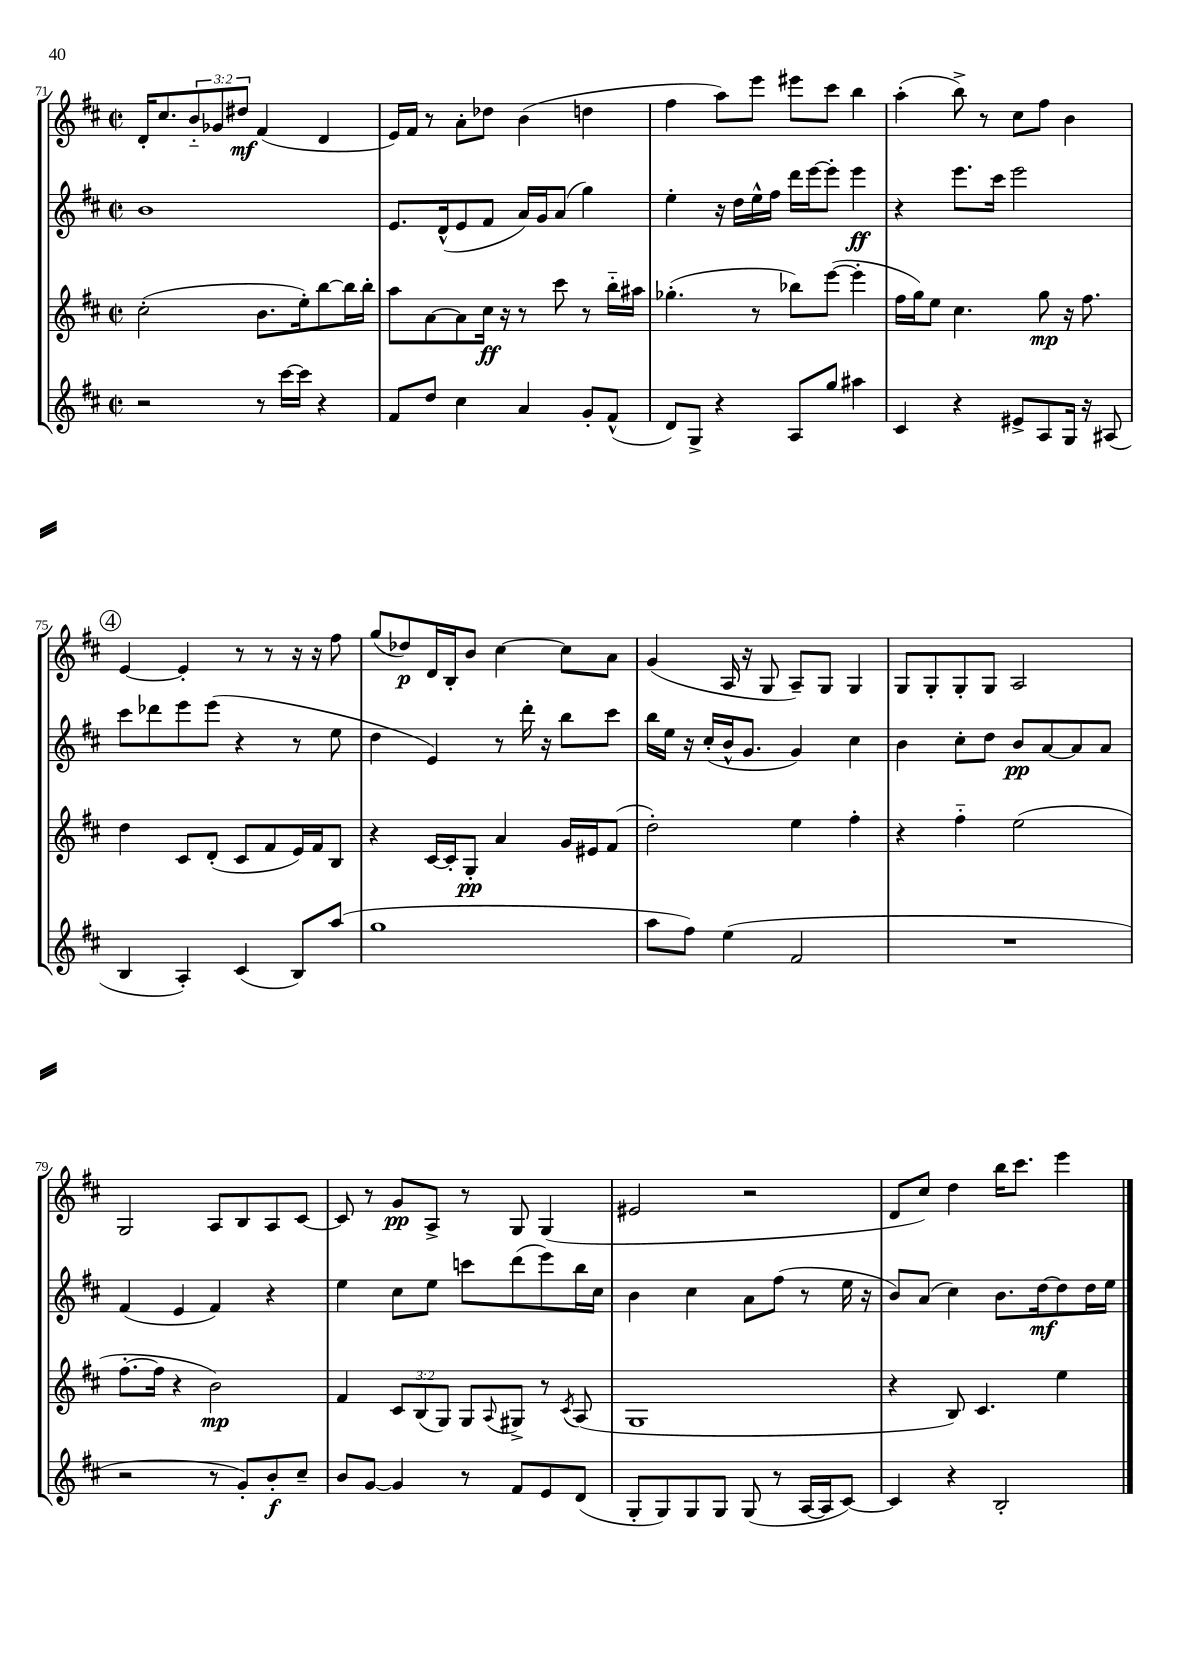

**kern	**kern	**kern	**kern
*staff4	*staff3	*staff2	*staff1
*clefG2	*clefG2	*clefG2	*clefG2
*k[f#c#]	*k[f#c#]	*k[f#c#]	*k[f#c#]
*M2/2	*M2/2	*M2/2	*M2/2
*met(c|)	*met(c|)	*met(c|)	*met(c|)
2r	(2cc#'\	1b	16d'/LK
.	.	.	8.cc#/
.	.	.	12b'~/
.	.	.	12g-/
.	.	.	12dd#/J
8r	8.b\L	.	(4f#/
[16ccc#\LL	.	.	.
16ccc#\]JJ	16ee'\k)	.	.
4r	[8bb\	.	4d/
.	16bb\]L	.	.
.	16bb'\JJ	.	.
=	=	=	=
8f#/L	8aa\L	8.e/L	16e/LL)
.	.	.	16f#/JJ
8dd/J	[8a\	.	8r
.	.	(16d^^/k	.
4cc#\	8a\]	8e/	8a'\L
.	16cc#\Jk	8f#/J	8dd-\J
.	16r	.	.
4a/	8r	16a/LL)	(4b\
.	.	16g/J	.
.	8ccc#\	(8a/J	.
8g'/L	8r	4gg\)	4dd\
(8f#^^/J	16bb'~\LL	.	.
.	16aa#\JJ	.	.
=	=	=	=
8d/L)	(4.gg-'\	4ee'\	4ff#\
8G^/J	.	.	.
4r	.	16r	8aa\L)
.	.	16dd\LL	.
.	8r	16ee^^\	8eee\J
.	.	16ff#\JJ	.
8A/L	8bb-\L)	16ddd\LL	8eee#\L
.	.	[16eee\J	.
8gg/J	([8eee\J	8eee'\]J	8ccc#\J
4aa#\	4eee'\]	4eee\	4bb\
=	=	=	=
4c#/	16ff#\LL	4r	(4aa'\
.	16gg\J)	.	.
.	8ee\J	.	.
4r	4.cc#\	8.eee\L	8bb^\)
.	.	.	8r
.	.	16ccc#\Jk	.
8e#^/L	.	2eee\	8cc#\L
8A/	8gg\	.	8ff#\J
16G/Jk	16r	.	4b\
16r	8.ff#\	.	.
(8A#/	.	.	.
=	=	=	=
4B/	4dd\	8ccc#\L	[4e/
.	.	8ddd-\	.
4A'/)	8c#/L	8eee\	4e'/]
.	(8d'/J	(8eee\J	.
(4c#/	8c#/L	4r	8r
.	8f#/	.	8r
8B/L)	16e/L)	8r	16r
.	16f#/J	.	16r
(8aa/J	8B/J	8ee\	8ff#\
=	=	=	=
1gg	4r	4dd\	(8gg/L
.	.	.	8dd-/)
.	[16c#/LL	4e/)	16d/L
.	16c#'/]J	.	16B'/J
.	8G'/J	.	8b/J
.	4a/	8r	[4cc#\
.	.	16ddd'\	.
.	.	16r	.
.	16g/LL	8bb\L	8cc#\]L
.	16e#/J	.	.
.	(8f#/J	8ccc#\J	8a\J
=	=	=	=
8aa\L	2dd'\)	16bb\LL	(4g/
.	.	16ee\JJ	.
8ff#\J)	.	16r	.
.	.	(16cc#'/LL	.
(4ee\	.	16b^^/J	16A/
.	.	8.g/J	16r
.	.	.	8G/
2f#/	4ee\	4g/)	8A~/L)
.	.	.	8G/J
.	4ff#'\	4cc#\	4G/
=	=	=	=
1r	4r	4b\	8G/L
.	.	.	8G'/
.	4ff#'~\	8cc#'\L	8G'/
.	.	8dd\J	8G/J
.	(2ee\	8b/L	2A/
.	.	[8a/	.
.	.	8a/]	.
.	.	8a/J	.
=	=	=	=
2r	[8.ff#'\L	(4f#/	2G/
.	16ff#\]Jk	.	.
.	4r	4e/	.
8r	2b\)	4f#/)	8A/L
8g'/L)	.	.	8B/
8b'/	.	4r	8A/
8cc#~/J	.	.	[8c#/J
=	=	=	=
8b/L	4f#/	4ee\	8c#/]
[8g/J	.	.	8r
4g/]	12c#/L	8cc#\L	8g/L
.	(12B/	.	.
.	.	8ee\J	8A^/J
.	12G/J)	.	.
8r	8G/L	8ccc\L	8r
.	8qqA/	.	.
8f#/L	8G#^/J	(8ddd\	8G/
8e/	8r	8eee\)	(4G/
.	8qc#/	.	.
(8d/J	(8A/	16bb\L	.
.	.	16cc#\JJ	.
=	=	=	=
8G'/L	1G	4b\	2e#/
8G/)	.	.	.
8G/	.	4cc#\	.
8G/J	.	.	.
(8G/	.	8a\L	2r
8r	.	(8ff#\J	.
[16A/LL	.	8r	.
16A/]J	.	.	.
[8c#/J)	.	16ee\	.
.	.	16r	.
=	=	=	=
4c#/]	4r	8b/L)	8d/L
.	.	(8a/J	8cc#/J)
4r	8B/)	4cc#\)	4dd\
.	4.c#/	.	.
2B'/	.	8.b\L	16bb\LK
.	.	.	8.ccc#\J
.	.	[16dd\k	.
.	4ee\	8dd\]	4eee\
.	.	16dd\L	.
.	.	16ee\JJ	.
==	==	==	==
*-	*-	*-	*-
